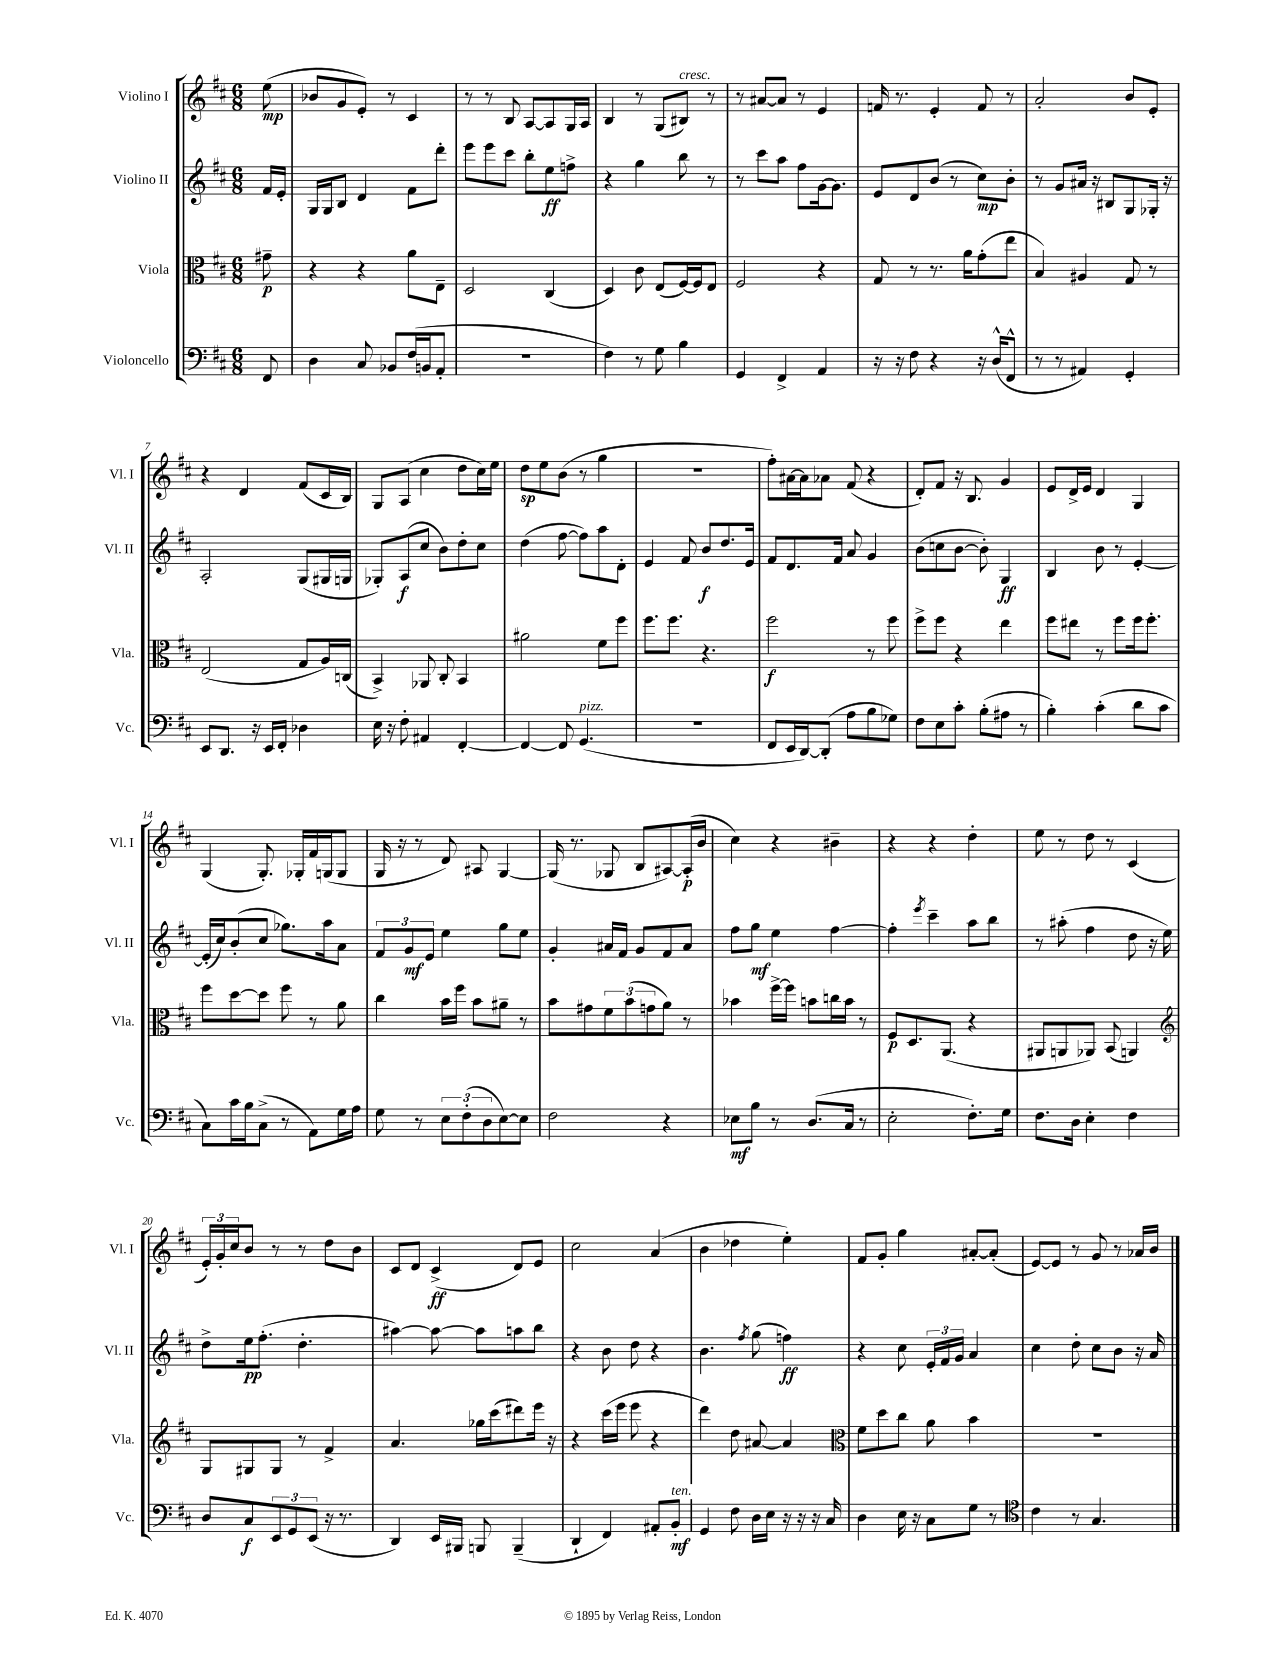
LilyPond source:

<<
\new StaffGroup <<
\new Staff = "s0" \with { instrumentName = "Violino I" shortInstrumentName = "Vl. I" } {
    \clef treble \key d \major \numericTimeSignature \time 6/8 \partial 8
    e''8\mp( |
    bes'8 g'8 e'8-.) r8 cis'4 |
    r8 r8 b8 a8~ a8 g16 a16 |
    b4 r8 g8( bis8^\markup { \italic "cresc." }) r8 |
    r8 ais'8~ ais'8 r8 e'4 |
    f'16 r8. e'4-. f'8 r8 |
    a'2-. b'8 e'8-. |
    r4 d'4 fis'8( cis'16 b16) |
    g8 a8( cis''4 d''8 cis''16) e''16 |
    d''8\sp e''8 b'8( r8 g''4 |
    R2. |
    fis''8-.) ais'16~ ais'16 aes'8 fis'8( r4 |
    d'8-.) fis'8 r16 b8. g'4 |
    e'8 d'16-> e'16 d'4 g4 |
    g4( g8.-.) ges16-. fis'16 g16( g8 |
    g16 r16 r8 d'8) ais8 g4~ |
    g16( r8. ges8 b8 ais8~) ais16-.\p( b'16 |
    cis''4) r4 bis'4-- |
    r4 r4 d''4-. |
    e''8 r8 d''8 r8 cis'4( |
    \tuplet 3/2 { e'16-.) g'16-. cis''16 } b'8 r8 r8 d''8 b'8 |
    cis'8 d'8 cis'4->\ff( d'8) e'8 |
    cis''2 a'4( |
    b'4 des''4 e''4-.) |
    fis'8 g'8-. g''4 ais'8~-. ais'8-.( |
    e'8~) e'8 r8 g'8 r8 aes'16 b'16 \bar "|." |
}
\new Staff = "s1" \with { instrumentName = "Violino II" shortInstrumentName = "Vl. II" } {
    \clef treble \key d \major \numericTimeSignature \time 6/8 \partial 8
    fis'16 e'16-. |
    g16 g16 b8 d'4 fis'8 d'''8-. |
    e'''8 e'''8 cis'''8 b''8-. e''8\ff f''8-> |
    r4 g''4 b''8 r8 |
    r8 cis'''8 a''8 fis''8 g'16~ g'8. |
    e'8 d'8 b'8( r8 cis''8\mp) b'8-. |
    r8 g'8 ais'16 r16 bis8 g8 ges16-. r16 |
    a2-. g8( gis16 g16 |
    ges8-.) a8\f( cis''8 b'8) d''8-. cis''8 |
    d''4( fis''8~ fis''8) a''8 d'8-. |
    e'4 fis'8 b'8\f d''8. e'16 |
    fis'8 d'8. fis'16 a'8 g'4 |
    b'8( c''8 b'8~ b'8-.) g4\ff |
    b4 b'8 r8 e'4~-. |
    e'16-.( cis''16) b'8-.( cis''8 ges''8.) a''16 a'8 |
    \tuplet 3/2 { fis'8 g'8\mf e'8 } e''4 g''8 e''8 |
    g'4-. ais'16 fis'16 g'8 fis'8 ais'8 |
    fis''8 g''8\mf e''4 fis''4~ |
    fis''4-. \acciaccatura { e'''8 } cis'''4-- a''8 b''8 |
    r8 ais''8-.( fis''4 d''8 r16 e''16) |
    d''8-> e''16\pp fis''8.-.( d''4.-. |
    ais''4~) ais''8~ ais''8 a''8 b''8 |
    r4 b'8 d''8 r4 |
    b'4. \acciaccatura { fis''8 } g''8( f''4\ff) |
    r4 cis''8 \tuplet 3/2 { e'16-. fis'16 g'16 } a'4 |
    cis''4 d''8-. cis''8 b'8 r16 a'16 \bar "|." |
}
\new Staff = "s2" \with { instrumentName = "Viola" shortInstrumentName = "Vla." } {
    \clef alto \key d \major \numericTimeSignature \time 6/8 \partial 8
    gis'8--\p |
    r4 r4 a'8 e8-- |
    d2 cis4( |
    d4) cis'8 e8( fis16~) fis16 e8 |
    fis2 r4 |
    g8 r8 r8. a'16 g'8-.( e''8 |
    b4) ais4 g8 r8 |
    e2( g8 a16) c16( |
    b,4->) aes,8 cis8-. b,4 |
    ais'2 fis'8 fis''8 |
    fis''8. fis''8. r4. |
    fis''2\f r8 fis''8 |
    fis''8-> fis''8 r4 e''4 |
    fis''8 eis''8 r8 fis''8 fis''16 fis''8.-. |
    fis''8 d''8~ d''8 fis''8 r8 a'8 |
    cis''4 b'16 fis''16 b'8 ais'8-- r8 |
    b'8 gis'8 \tuplet 3/2 { fis'8 b'8( g'8 } a'8) r8 |
    bes'4 fis''16~-> fis''16 b'8 c''16 b'16 r8 |
    fis8\p d8. a,8.( r4 |
    ais,8 a,8 aes,8) b,8( a,4) |
    \clef treble g8 gis8 gis8 r8 fis'4-> |
    a'4. ges''16 cis'''16( dis'''8) e'''16 r16 |
    r4 cis'''16( e'''16 e'''8 r4 |
    d'''4) d''8 ais'8~ ais'4 |
    \clef alto fis'8 d''8 cis''8 a'8 b'4 |
    r2. \bar "|." |
}
\new Staff = "s3" \with { instrumentName = "Violoncello" shortInstrumentName = "Vc." } {
    \clef bass \key d \major \numericTimeSignature \time 6/8 \partial 8
    fis,8 |
    d4 cis8 bes,8 fis16( b,16 a,8-. |
    R2. |
    fis4) r8 g8 b4 |
    g,4 fis,4-> a,4 |
    r16 r16 fis8 r4 r16 d16-^( fis,8-^ |
    r8 r8 ais,4) g,4-. |
    e,8 d,8. r16 e,16 fis,16-. des4 |
    e16 r16 fis8-. ais,4 fis,4~-. |
    fis,4~ fis,8 g,4.^\markup { \italic "pizz." }( |
    R2. |
    fis,8 e,16 d,16~) d,8-.( a8 b8 ges8) |
    fis8 e8 cis'8-. b8-.( ais8 r8 |
    b4-.) cis'4-.( d'8 cis'8 |
    cis8) cis'16 b16 cis8->( r8 a,8) g16 a16 |
    g8 r8 \tuplet 3/2 { e8 fis8-.( d8 } e8~) e8 |
    fis2 r4 |
    ees8\mf b8 r8 d8.( cis16 r8 |
    e2-. fis8.-.) g16 |
    fis8. d16 e4-. fis4 |
    d8 cis8\f \tuplet 3/2 { e,8 g,8 e,8( } r16 r8. |
    d,4) e,16 bis,,16 b,,8 b,,4--( |
    d,4-! fis,4) ais,8-. b,8-.\mf^\markup { \italic "ten." } |
    g,4 fis8 d16 e16 r16 r16 r16 cis16 |
    d4 e16 r16 cis8 g8 r8 |
    \clef tenor cis'4 r8 g4. \bar "|." |
}
>>
>>
